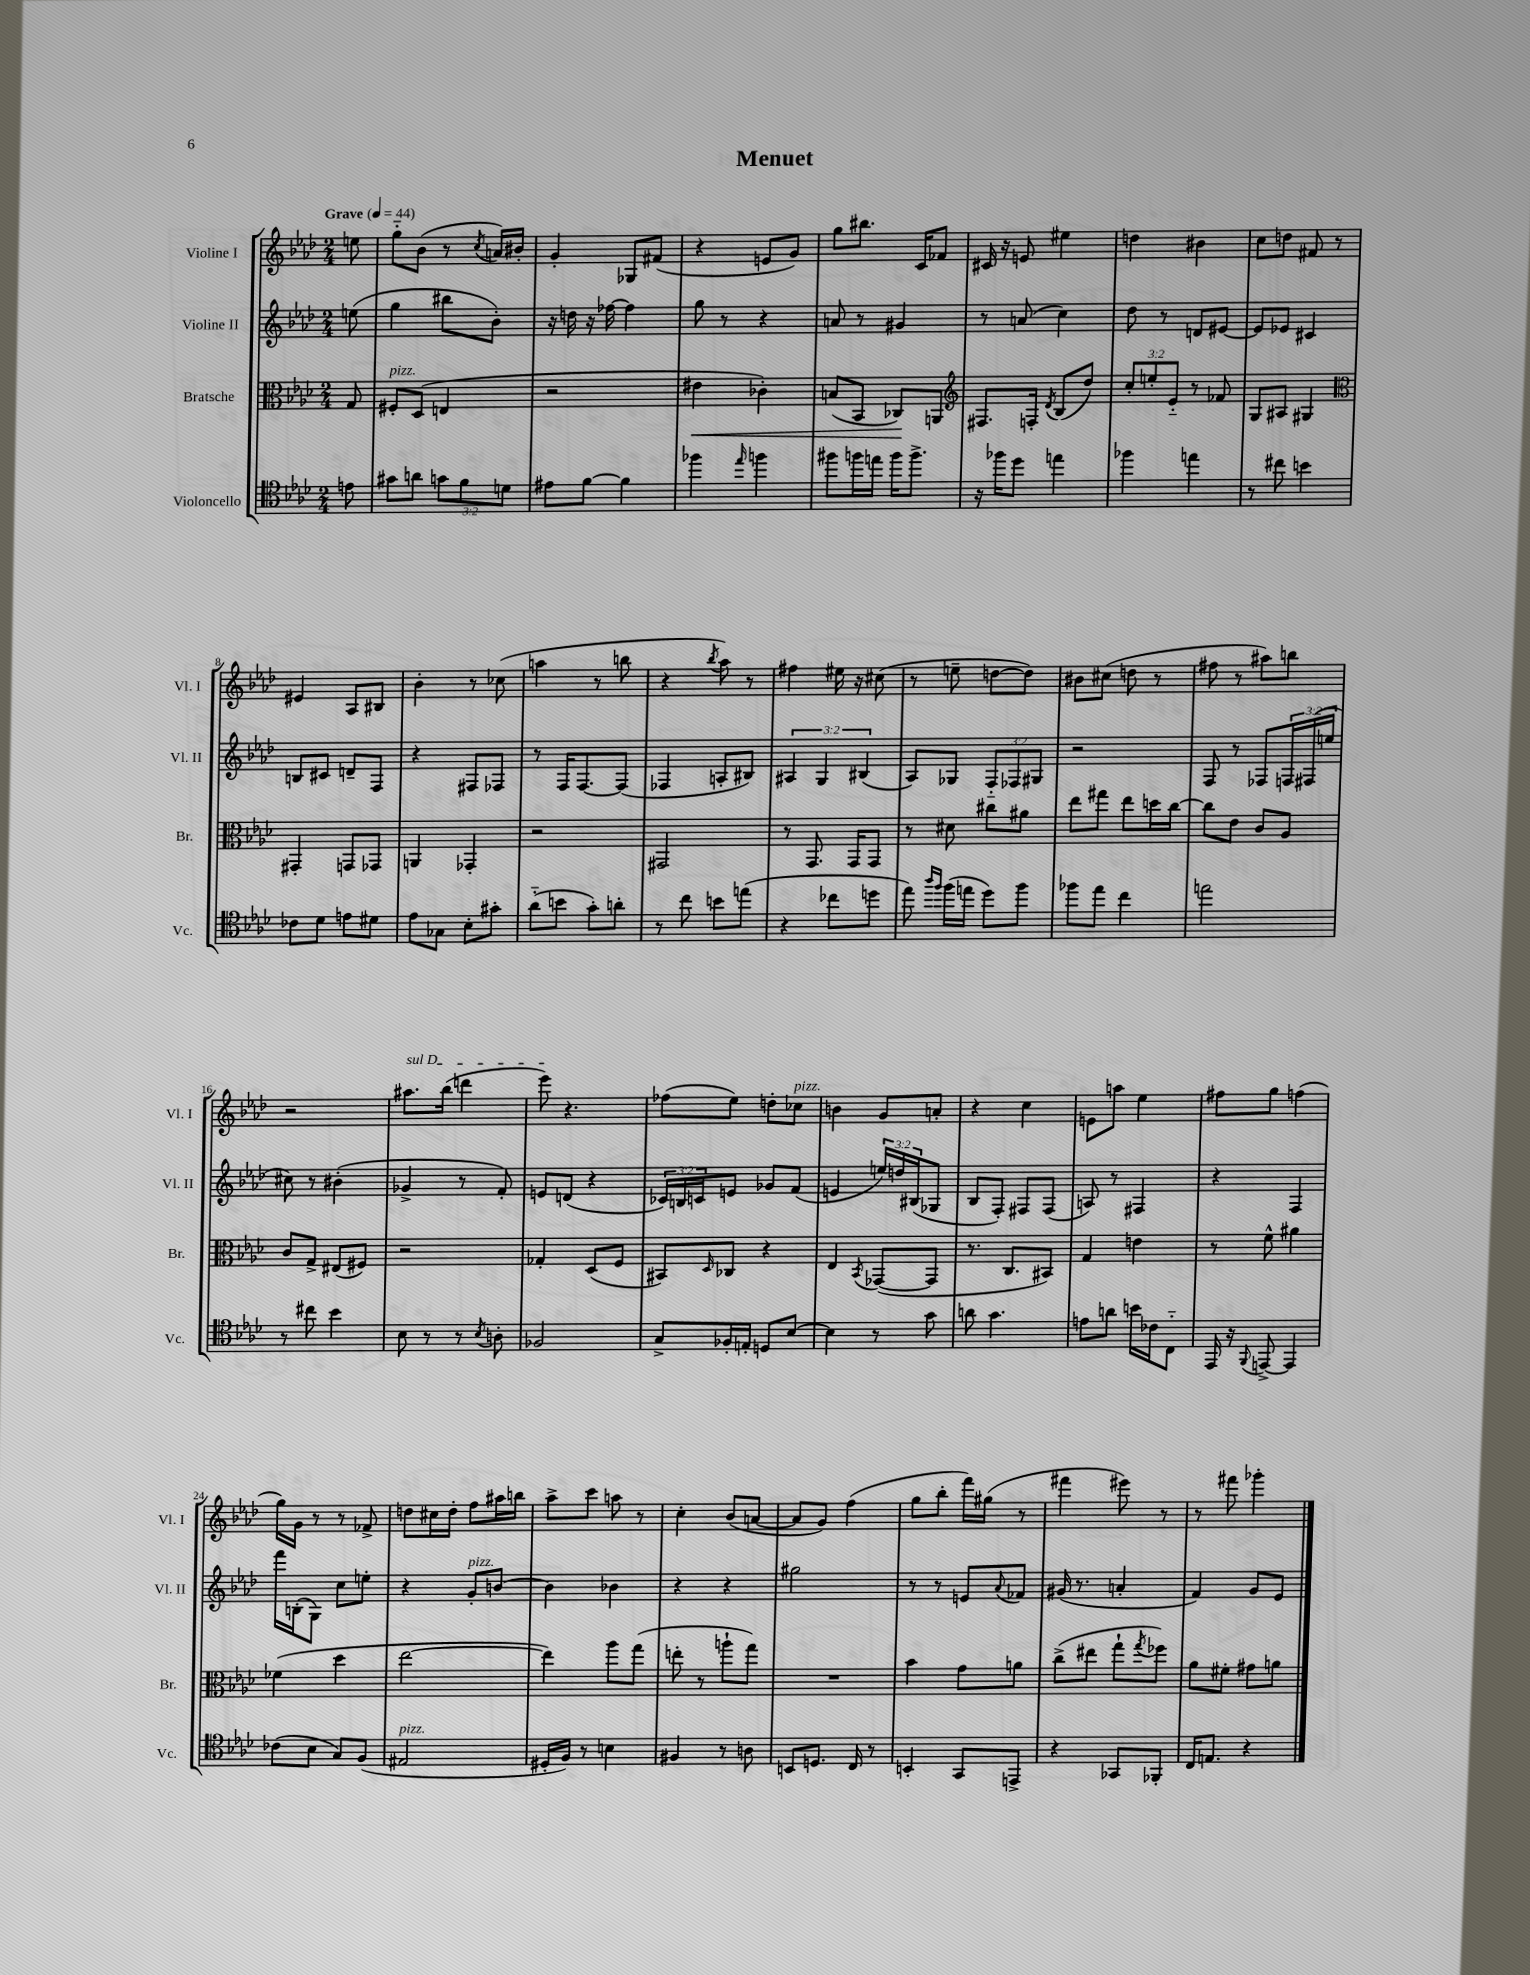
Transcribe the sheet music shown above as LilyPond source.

\header { title = "Menuet" }
<<
\new StaffGroup <<
\new Staff = "s0" \with { instrumentName = "Violine I" shortInstrumentName = "Vl. I" } {
    \clef treble \key aes \major \numericTimeSignature \time 2/4 \partial 8 \tempo "Grave" 4 = 44
    e''8 |
    g''8-_ bes'8( r8 \acciaccatura { c''8 } a'16) bis'16-. |
    g'4-. ges8 fis'8( |
    r4 e'8 g'8) |
    g''8 bis''8. c'16 fes'8 |
    cis'16 r16 e'8 eis''4 |
    d''4 bis'4 |
    c''8 d''8 fis'8 r8 |
    eis'4 aes8 bis8 |
    bes'4-. r8 ces''8( |
    a''4 r8 b''8 |
    r4 \acciaccatura { bes''8 } aes''8) r8 |
    fis''4 eis''16 r16 cis''8( |
    r8 e''8-- d''8~ d''8) |
    bis'8 cis''8( d''8 r8 |
    fis''8 r8 ais''8) b''8 |
    r2 |
    \once \override TextSpanner.bound-details.left.text = \markup { \italic "sul D" } ais''8.\startTextSpan bes''16( d'''4 |
    ees'''8\stopTextSpan) r4. |
    fes''8( ees''8) d''8-. ces''8^\markup { \italic "pizz." } |
    b'4 g'8 a'8-. |
    r4 c''4 |
    e'8 a''8 ees''4 |
    fis''8 g''8 f''4( |
    g''16) g'16 r8 r8 fes'8-> |
    d''8 cis''16 d''16-. f''8 ais''16 b''16 |
    aes''8-> c'''8 a''8 r8 |
    c''4-. bes'8( a'8~ |
    a'8 g'8) f''4( |
    g''8 bes''8-. f'''16) gis''16( r8 |
    fis'''4 eis'''8) r8 |
    r8 fis'''8 ges'''4-. \bar "|." |
}
\new Staff = "s1" \with { instrumentName = "Violine II" shortInstrumentName = "Vl. II" } {
    \clef treble \key aes \major \numericTimeSignature \time 2/4 \override Staff.TupletNumber.text = #tuplet-number::calc-fraction-text \partial 8
    e''8( |
    g''4 bis''8 bes'8-.) |
    r16 d''16 r16 fes''16~ fes''4 |
    g''8 r8 r4 |
    a'8 r8 gis'4 |
    r8 a'8( c''4) |
    des''8 r8 d'8 eis'8~ |
    eis'8 ees'8 cis'4 |
    b8 cis'8 d'8-- f8 |
    r4 fis8 fes8 |
    r8 f16 f8.~ f8( |
    fes4 a8-. bis8) |
    \tuplet 3/2 { ais4 g4 bis4( } |
    aes8) ges8 \tuplet 3/2 { f8-_ fes8 gis8 } |
    r2 |
    f8 r8 fes8 \tuplet 3/2 { f16 fis16( e''16 } |
    cis''8) r8 bis'4-.( |
    ges'4-> r8 f'8-.) |
    e'8 d'8( r4 |
    \tuplet 3/2 { ces'16) b16 c'16 } e'8 ges'8 f'8( |
    e'4 \tuplet 3/2 { e''16) d''16 bis16( } ges8 |
    bes8 f8-.) fis8 fis8( |
    a8) r8 fis4 |
    r4 f4 |
    f'''16 b16-.( g8) c''8 e''8-. |
    r4 g'8-.^\markup { \italic "pizz." } b'8~ |
    b'4 bes'4 |
    r4 r4 |
    gis''2 |
    r8 r8 e'8 \appoggiatura { aes'8 } fes'8 |
    gis'16( r8. a'4-. |
    f'4) g'8 ees'8 \bar "|." |
}
\new Staff = "s2" \with { instrumentName = "Bratsche" shortInstrumentName = "Br." } {
    \clef alto \key aes \major \numericTimeSignature \time 2/4 \override Staff.TupletNumber.text = #tuplet-number::calc-fraction-text \partial 8
    g8 |
    fis8-.^\markup { \italic "pizz." } des8( e4 |
    r2 |
    eis'4\< ces'4-.) |
    b8( bes,8 ces8\!) a,8 |
    \clef treble fis8. f16-. \acciaccatura { des'8 } bes8( des''8) |
    \tuplet 3/2 { c''8-. e''8-. ees'8-_ } r8 fes'8 |
    g8 ais8 gis4 |
    \clef alto gis,4-. g,8 ges,8 |
    a,4 ges,4-. |
    r2 |
    gis,2 |
    r8 g,8. g,16 g,8 |
    r8 dis'8 cis''8 ais'8 |
    ees''8 gis''8 ees''8 d''16 c''16~ |
    c''8 ees'8 c'8 aes8 |
    c'8 g8-> eis8( fis8) |
    r2 |
    ges4-. des8( f8 |
    bis,8) \grace { des16 } ces8 r4 |
    ees4 \acciaccatura { bes,8 } ges,8~( ges,8 |
    r8. c8. bis,8) |
    g4 e'4 |
    r8 f'8-^ ais'4 |
    fes'4( des''4 |
    ees''2~ |
    ees''4) aes''8 g''8( |
    e''8-. r8 a''8-! g''8) |
    R2 |
    bes'4 g'8 a'8 |
    c''8->( eis''8 g''8-! \acciaccatura { g''8 } fes''8) |
    aes'8 fis'8-. gis'8 a'8 \bar "|." |
}
\new Staff = "s3" \with { instrumentName = "Violoncello" shortInstrumentName = "Vc." } {
    \clef tenor \key aes \major \numericTimeSignature \time 2/4 \override Staff.TupletNumber.text = #tuplet-number::calc-fraction-text \partial 8
    e'8 |
    gis'8 a'8 \tuplet 3/2 { g'8 f'8 d'8 } |
    eis'8 f'8~ f'4 |
    fes''4 \grace { ees''16 } f''4 |
    fis''8 f''16 e''16 f''16 f''8.-> |
    r16 fes''16 des''8 e''4 |
    fes''4 e''4 |
    r8 cis''8 b'4 |
    ces'8 des'8 e'8 dis'8 |
    ees'8 ges8 bes8-. gis'8-. |
    aes'8-_( b'8 g'8-.) a'8-. |
    r8 c''8 b'8 e''8( |
    r4 ces''8 d''8 |
    ees''8) \grace { aes''16 f''16 } f''16( e''16 des''8) f''8 |
    fes''8 ees''8 c''4 |
    e''2 |
    r8 cis''8 bes'4 |
    bes8 r8 r8 \acciaccatura { bes8 } a8-. |
    fes2 |
    g8-> fes16-. e16-. d8 bes8~ |
    bes4 r8 g'8 |
    a'8 g'4. |
    e'8 a'8 b'16 ces'16 c8-_ |
    ees,16 r16 \appoggiatura { f,8 } e,8~-> e,4 |
    ces'8( bes8 g8) f8( |
    eis2^\markup { \italic "pizz." } |
    dis16-. f16) r8 b4 |
    fis4 r8 a8 |
    b,8 d8. c16 r8 |
    b,4-. g,8 e,8-> |
    r4 ges,8 fes,8-. |
    c16 e8. r4 \bar "|." |
}
>>
>>
